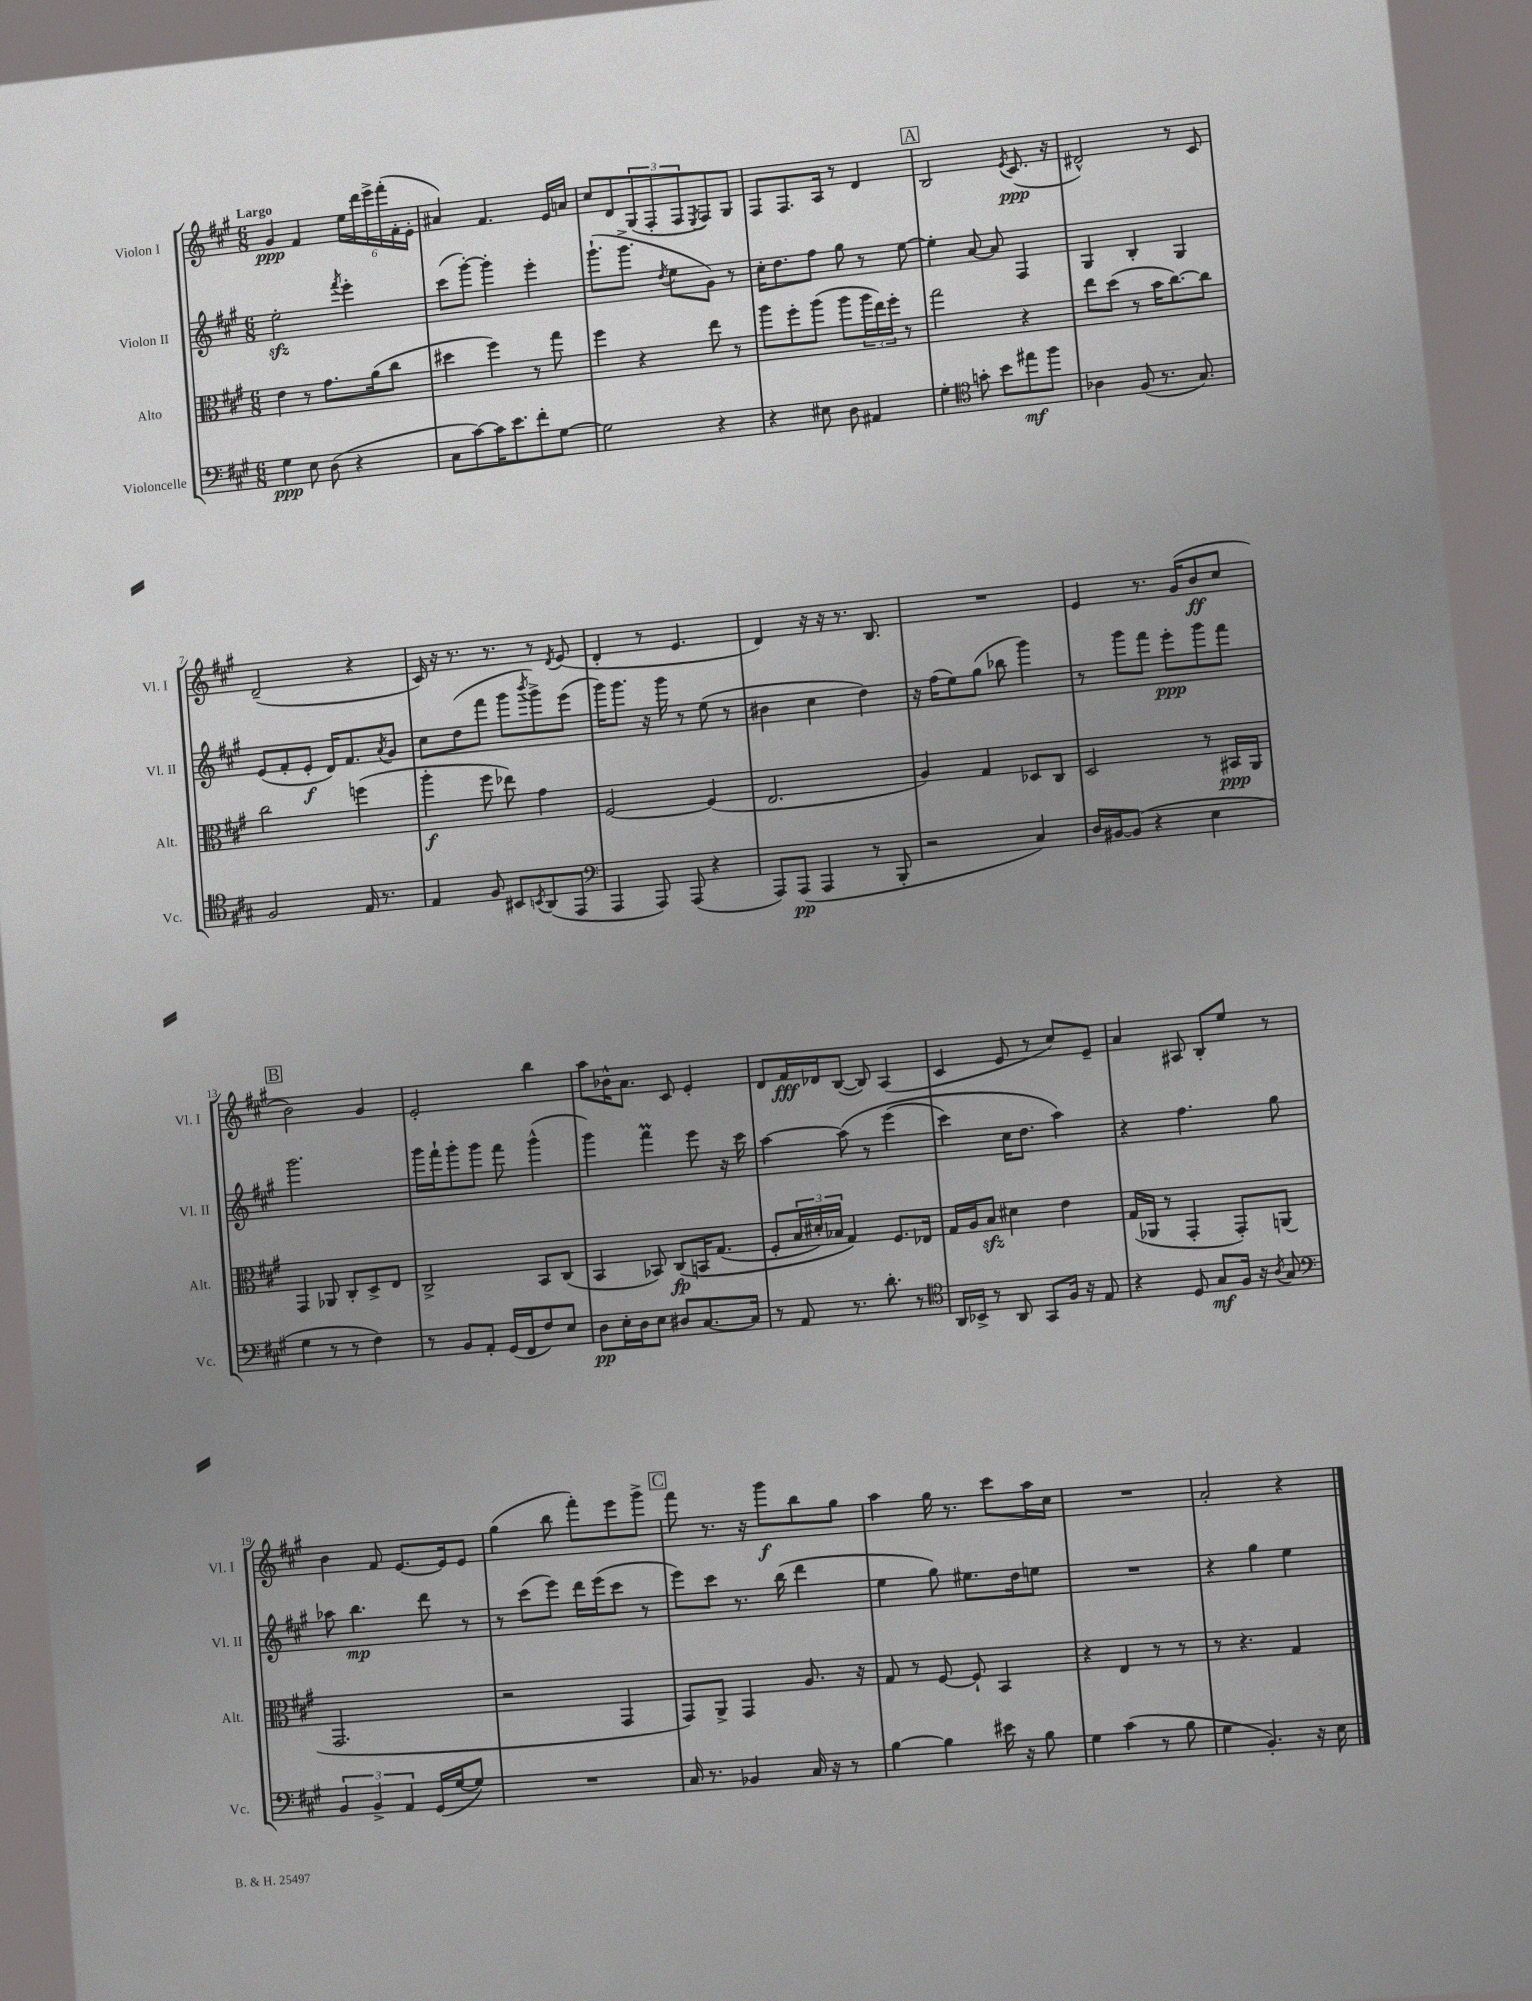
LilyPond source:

<<
\new StaffGroup <<
\new Staff = "s0" \with { instrumentName = "Violon I" shortInstrumentName = "Vl. I" } {
    \clef treble \key a \major \numericTimeSignature \time 6/8 \tempo "Largo"
    gis'4\ppp fis'4 \tuplet 6/4 { e''16 d'''16 e'''16-> fis'''16-.( fis'16-. e'16-. } |
    ais'4) fis'4. e'16 a'16 |
    cis''8 d'8 \tuplet 3/2 { gis8( fis8-. fis8 } \acciaccatura { e8 } fis8) gis8 |
    fis8 fis8. a16 r8 d'4 |
    \mark \markup { \box "A" } b2 \acciaccatura { e'8 } cis'8.\ppp( r16 |
    dis'2-^) r8 cis'8 |
    d'2--( r4 |
    cis'16) r16 r8. r8. r8 \acciaccatura { d'8 } e'8( |
    d'4-. r8 e'4. |
    d'4) r16 r16 r8. b8. |
    R2. |
    e'4 r8. gis'16( b'8\ff cis''8 |
    \mark \markup { \box "B" } b'2) gis'4 |
    e'2-. b''4 |
    a''8 bes'16-^ a'8. cis'8 e'4-. |
    d'8 fis'16\fff des'16 b8~( b8) a4( |
    cis'4 e'8 r8 cis''8) e'8-- |
    a'4 ais8 b8-. e''8 r8 |
    b'4 fis'8 e'8.~ e'16 e'8 |
    gis''4( b''8 fis'''8-.) e'''8 gis'''8-> |
    \mark \markup { \box "C" } fis'''8 r8. r16 gis'''8\f b''8 gis''8 |
    a''4 gis''16 r8. cis'''8 a''16 cis''16 |
    R2. |
    a'2-. r4 \bar "|." |
}
\new Staff = "s1" \with { instrumentName = "Violon II" shortInstrumentName = "Vl. II" } {
    \clef treble \key a \major \numericTimeSignature \time 6/8
    e''2-.\sfz \acciaccatura { fis'''8 } e'''4-. |
    cis'''8( gis'''8~-.) gis'''4-. e'''4-. |
    gis'''8.-!( gis'''8.-> \acciaccatura { d''8 } e''8 gis'8) r8 |
    cis''16-. d''8. fis''8 gis''8 r8 e''8~ |
    \mark \markup { \box "A" } e''4-. a'8~ a'8 fis4 |
    gis4 b4-. gis4 |
    e'8( fis'8-. e'8-.\f d'16) fis'8. \acciaccatura { a'8 } gis'8 |
    cis''8 d''8( fis'''8 gis'''8 \acciaccatura { b'''8 } gis'''8->) e'''8( |
    gis'''16) gis'''8. r16 gis'''16 r8 e''8( r8 |
    bis'4 cis''4 d''4) |
    r16 fis''16( e''8) gis''8( bes''8 gis'''4) |
    r8 gis'''8 fis'''8 e'''8-.\ppp gis'''8 fis'''8 |
    \mark \markup { \box "B" } gis'''2. |
    gis'''16 fis'''16-! gis'''8-. gis'''8 fis'''8 gis'''4-^( |
    gis'''4) fis'''4\prall e'''8 r16 cis'''16 |
    a''4~ a''8\( r8 e'''4( |
    cis'''4) cis''16 d''8. a''4\) |
    r4 fis''4. gis''8 |
    aes''8 b''4.\mp d'''8 r8 |
    r8 cis'''8( e'''8) d'''16 e'''16( cis'''8 r8 |
    \mark \markup { \box "C" } e'''8) cis'''8 r8. b''16( d'''4 |
    e''4 gis''8) eis''8. d''16 e''8 |
    R2. |
    r4 gis''4 e''4 \bar "|." |
}
\new Staff = "s2" \with { instrumentName = "Alto" shortInstrumentName = "Alt." } {
    \clef alto \key a \major \numericTimeSignature \time 6/8
    e'4 r8 gis'8. a'16( cis''8 |
    dis''4 fis''4) r8 gis''8 |
    fis''4 r4 e''8 r8 |
    a''8 fis''8-. a''8( a''8 \tuplet 3/2 { a''16 e''16) fis''16-. } r8 |
    \mark \markup { \box "A" } gis''2 r4 |
    e''8 d''8( r8 b'16 cis''8.~) cis''8 |
    cis''2 f''4( |
    a''4-.\f fis''8 ees''8) gis'4 |
    fis2~ fis4( |
    e2. |
    a4) gis4 des8 cis8 |
    d2 r8 bis,16\ppp a,16 |
    \mark \markup { \box "B" } gis,4 aes,8 cis8-. d8-> e8 |
    cis2-> b,8 cis8( |
    b,4 bes,8) cis8\fp\( b,16 gis8.( |
    fis8-. \tuplet 3/2 { b16 dis'16-.) bes16 } gis4\) fis8. ees16 |
    gis16 a16 b8\sfz dis'4 e'4 |
    gis16( aes,16 r8 gis,4-. gis,8-.) a,8( |
    gis,2. |
    r2 gis,4 |
    \mark \markup { \box "C" } gis,8) a,8-> gis,4 a8. r16 |
    gis8 r8 fis8~ fis8-! b,4 |
    r4 e4 r8 r8 |
    r8 r4. gis4 \bar "|." |
}
\new Staff = "s3" \with { instrumentName = "Violoncelle" shortInstrumentName = "Vc." } {
    \clef bass \key a \major \numericTimeSignature \time 6/8
    gis4\ppp e8 d8( r4 |
    cis8 cis'8~) cis'16 e'8. fis'8-. gis8~ |
    gis2 r4 |
    r4 eis8 d8 ais,4 |
    \mark \markup { \box "A" } gis4-. \clef tenor g'8-. b'8 eis''8\mf fis''8 |
    aes4 fis8( r8. gis8.) |
    fis2 e16 r8. |
    e4 fis8 bis,8 \acciaccatura { b,8 } a,8( e,8 |
    \clef bass a,,4 a,,8) a,,8( r4 |
    a,,8) a,,8\pp( a,,4 r8 b,,8-. |
    r2 cis4) |
    d16 bis,16~ bis,8( r4 e4 |
    \mark \markup { \box "B" } gis4 r8 r8 fis4) |
    r8 b,8 a,8-. gis,16( fis,16 fis8) e8 |
    d8\pp e16-. d16 e8 dis8 cis8.~ cis16 |
    r8 a,8 r8. d'8.-. r8 |
    \clef tenor a,16 bes,16-> r8 a,8 gis,8 fis16 r16 e8 |
    r4 d8 gis8\mf fis16 r16 \acciaccatura { a8 } gis8 |
    \clef bass \tuplet 3/2 { b,4 b,4-> a,4 } gis,16( gis16~ gis8) |
    R2. |
    \mark \markup { \box "C" } cis16 r8. bes,4 cis16 r16 r8 |
    b4~ b4 eis'16 r16 b8 |
    gis4 cis'4( r8 b8 |
    gis4 b,4.-.) r16 e16 \bar "|." |
}
>>
>>
